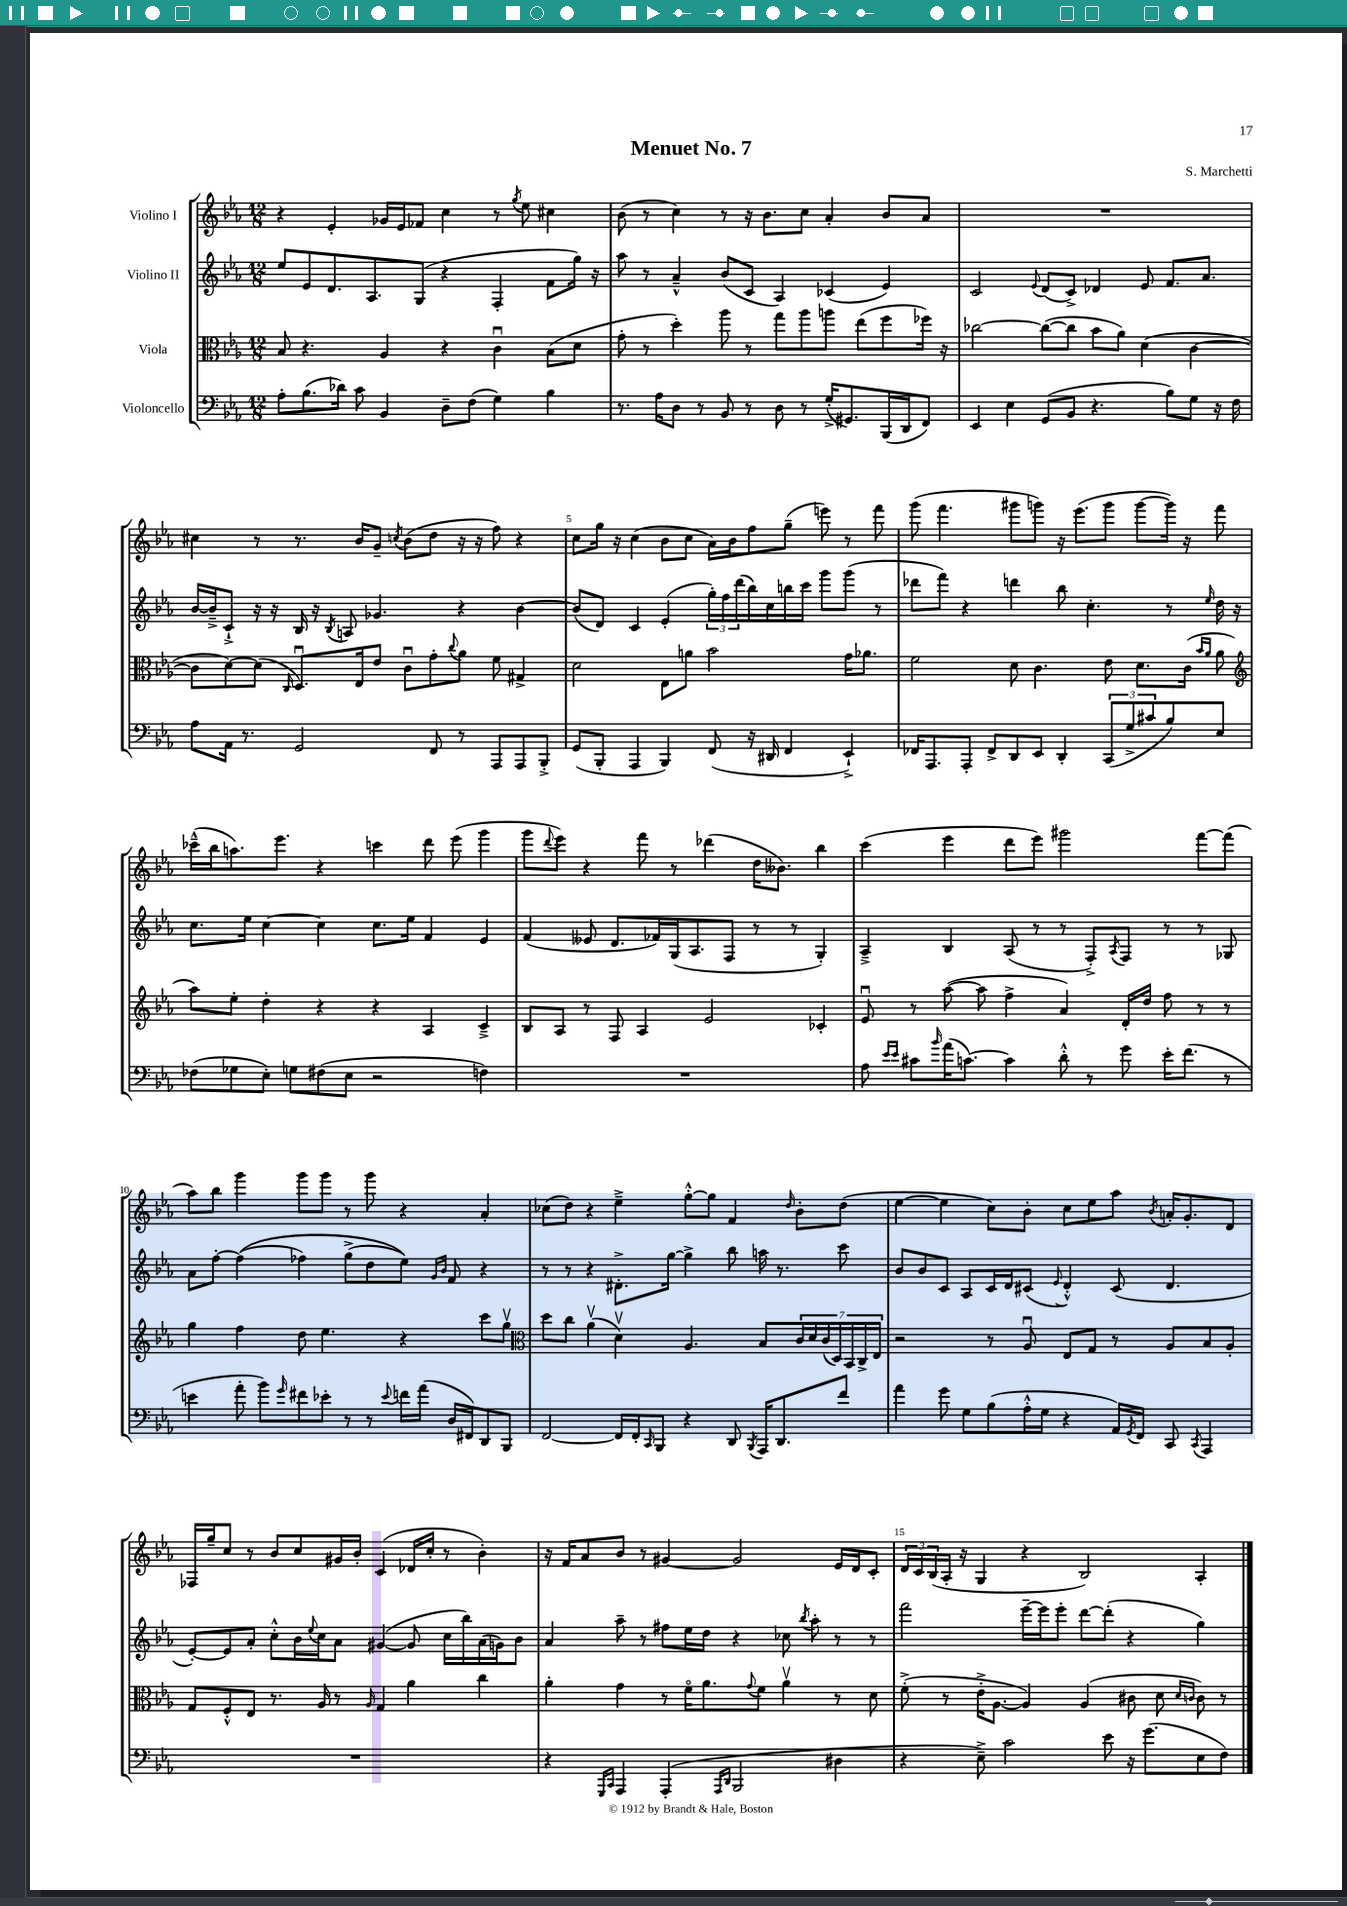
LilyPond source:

\header { title = "Menuet No. 7" composer = "S. Marchetti" }
<<
\new StaffGroup <<
\new Staff = "s0" \with { instrumentName = "Violino I" } {
    \clef treble \key ees \major \numericTimeSignature \time 12/8
    r4 ees'4-. ges'16 ees'16 fes'8 c''4 r8 \acciaccatura { g''8 } ees''8 cis''4 |
    bes'8( r8 c''4) r8 r16 bes'8. c''8 aes'4-. bes'8 aes'8 |
    R1. |
    cis''4 r8 r8. bes'16 g'8-- \acciaccatura { c''8 } bes'8( d''8 r16 r16 f''8) r4 |
    c''8 g''16 r16 c''4( bes'8 c''8 aes'16) bes'16 f''8 g''8--( e'''8) r8 f'''8 |
    g'''8( f'''4. gis'''8 g'''8) r16 ees'''8.( g'''8 g'''8~ g'''16) r16 f'''8 |
    ces'''16---^( bes''16 a''8.) ees'''8. r4 c'''4 d'''8 ees'''8( g'''4 |
    g'''8 \appoggiatura { d'''8 } ees'''8) r4 f'''8 r8 des'''4( d''16 beses'8.) bes''4 |
    c'''4( ees'''4 d'''8 ees'''8) gis'''2 f'''8~ f'''8( |
    aes''8) bes''8 g'''4 g'''8 g'''8 r8 g'''8 r4 aes'4-. |
    ces''8( d''8) r4 ees''4---> g''8~-.-^ g''8 f'4 \grace { d''16 } bes'8-. d''8( |
    ees''4~ ees''4 c''8) bes'8-. c''8 ees''8 aes''8 \acciaccatura { bes'8 } a'16-. g'8.-. d'8 |
    fes16 g''16-- c''8 r8 bes'8 c''8 gis'16 bes'16-. c'4( des'16 c''16-. r8 bes'4-.) |
    r16 f'16 aes'8 bes'8 r8 gis'4~ gis'2 ees'16 d'16 c'8-. |
    \tuplet 3/2 { d'16 c'16 bes16( } aes16-. r16 g4 r4 bes2) aes4-. \bar "|." |
}
\new Staff = "s1" \with { instrumentName = "Violino II" } {
    \clef treble \key ees \major \numericTimeSignature \time 12/8
    ees''8 ees'8 d'8. aes8. g8( r4 f4-. f'8 g''16) r16 |
    aes''8 r8 aes'4---^ bes'8( c'8 aes4) ces'4( ees'4) |
    c'2 \appoggiatura { ees'8 } d'8( c'8->) des'4 ees'8 f'8. aes'8. |
    bes'16~ bes'16---> c'8-!-> r16 r16 bes16 r16 \acciaccatura { bes8 } a8 ges'4. r4 bes'4~ |
    bes'8( d'8) c'4 ees'4-.( \tuplet 3/2 { g''16-.) f''16 d'''16( } bes''16) c''16 b''16 c'''16 g'''8 g'''8( r8 |
    des'''8 f'''8) r4 d'''4 bes''8 c''4.-. r8 \grace { ees''16 } d''16 r16 |
    c''8. ees''16 c''4~ c''4 c''8. ees''16 f'4 ees'4 |
    f'4( eeses'8 d'8. fes'16) g16( aes8. f8 r8 r8 g4-.) |
    aes4---> bes4 aes8( r8 r8 f8-.->) \acciaccatura { aes8 } f8 r8 r8 ges8 |
    aes'8 f''8~-. f''4(\( fes''4) g''8->( d''8 ees''8)\) \grace { g'16 bes'16 } f'8 r4 |
    r8 r8 r4 dis'8.-.-> g''16~ g''4-> bes''8 a''16 r8. c'''8 |
    bes'8 bes'8 c'8 aes8 c'16 d'16 cis'8( \appoggiatura { ees'8 } d'4-.-^) cis'8( d'4. |
    ees'8~-.) ees'8 aes'8-. c''8-.-^ bes'16 \appoggiatura { ees''8 } c''16 aes'8 gis'4~( gis'8 c''16 bes''16) aes'16( g'16) bes'8 |
    aes'4 aes''8-- r8 fis''8 ees''16 d''16 r4 ces''8 \acciaccatura { bes''8 } aes''8-. r8 r8 |
    f'''2 ees'''16~-- ees'''16 ees'''8-. d'''8~ d'''8-.( r4 g''4) \bar "|." |
}
\new Staff = "s2" \with { instrumentName = "Viola" } {
    \clef alto \key ees \major \numericTimeSignature \time 12/8
    bes8 r4. aes4 r4 c'4\downbow bes8( d'8 |
    g'8-. r8 d''4-.) aes''8 r8 g''8 aes''8 a''8 ees''8( f''8 fes''16) r16 |
    ces''2~ ces''8~( ces''8 bes'8 aes'8) d'4( c'4~ |
    c'8 d'8~) d'8( \grace { c16 } d8.\downbow) ees16 ees'8 c'8\downbow g'8-. \appoggiatura { c''8 } aes'8 f'8 gis4-> |
    d'2 ees8 a'8 bes'2 g'16 aes'8. |
    f'2 d'8 c'4. ees'8 d'8. c'16( \grace { bes'16 aes'16 } aes'8 |
    \clef treble aes''8) ees''8-. d''4-. r4 r4 aes4 c'4---> |
    bes8 aes8 r8 f8 aes4 ees'2 ces'4-. |
    ees'8\downbow r8 aes''8~( aes''8 f''4-> aes'4) d'16-. d''16 f''8 r8 r8 |
    g''4 f''4 d''8 ees''4. r4 c'''8 g''8\upbow |
    \clef alto d''8 c''8 aes'4\upbow( d'4\upbow) aes4. bes8 \tuplet 7/4 { c'16 d'16 c'16( d16) bes,16 c16-> ees16 } |
    r2 r8 aes8\downbow ees8 g8 r8 aes8 bes8 aes8-. |
    g8 f8-.-^ ees8 r8. aes16 r8 \grace { aes16 } g4 aes'4 c''4 |
    aes'4-. g'4 r8 f'16\flageolet aes'8. \appoggiatura { g'8 } f'8 aes'4\upbow r8 d'8 |
    f'8-.->( r8 ees'16-.-> aes8.~ aes4) aes4( cis'8 d'8 \grace { d'16 c'16 } c'8) r8 \bar "|." |
}
\new Staff = "s3" \with { instrumentName = "Violoncello" } {
    \clef bass \key ees \major \numericTimeSignature \time 12/8
    aes8-. bes8.( des'16) c'8 bes,4 d8-- f8( g4) bes4 |
    r8. aes16 d8 r8 bes,8 r8 d8 r8 g16-.->( gis,8.) bes,,16( d,16 f,8) |
    ees,4 ees4 g,8( bes,8 r4. bes8) g8 r16 f16 |
    aes8 aes,16 r8. g,2 f,8 r8 aes,,8 aes,,8 bes,,8-.-> |
    g,8( bes,,8-. aes,,4 bes,,4) f,8( r16 dis,16 f,4 ees,4-!->) |
    fes,16 aes,,8. aes,,8-. fes,8-> d,8 ees,8 d,4-. \tuplet 3/2 { c,8( g8-> cis'8 } bes8) ees8 |
    fes8( ges8 ees8-.) g8 fis8( ees8 r2 f4) |
    R1. |
    aes8 \grace { ees'16 ees'16 } cis'8 \grace { bes'16 } aes'16( c'8.~) c'4 d'8-.-^ r8 g'8 ees'16-. f'8.( r8 |
    e'4 aes'8-. bes'8) \grace { g'16 } fis'8 ees'8-. r8 r8 \appoggiatura { ees'8 } f'16 aes'16( d16 fis,16) d,8 bes,,8 |
    f,2~ f,16 f,16-. \grace { c,16 } bes,,8 r4 d,8 \acciaccatura { bes,,8 } aes,,16 d,8. f'8 |
    aes'4 g'8 g8 bes8( aes16-.-^ g16 r4 aes,16) \acciaccatura { g,8 } f,16 c,8 \acciaccatura { c,8 } aes,,4 |
    R1. |
    r4 \grace { g,,16 c,16 } aes,,4 aes,,4-.( \grace { aes,,16 d,16 } bes,,2 dis4 |
    r4 ees8--->) c'2 ees'8 r16 g'8.( ees8 f8) \bar "|." |
}
>>
>>
\layout { \context { \Score \override BarNumber.break-visibility = ##(#f #t #t) barNumberVisibility = #(every-nth-bar-number-visible 5) } }
